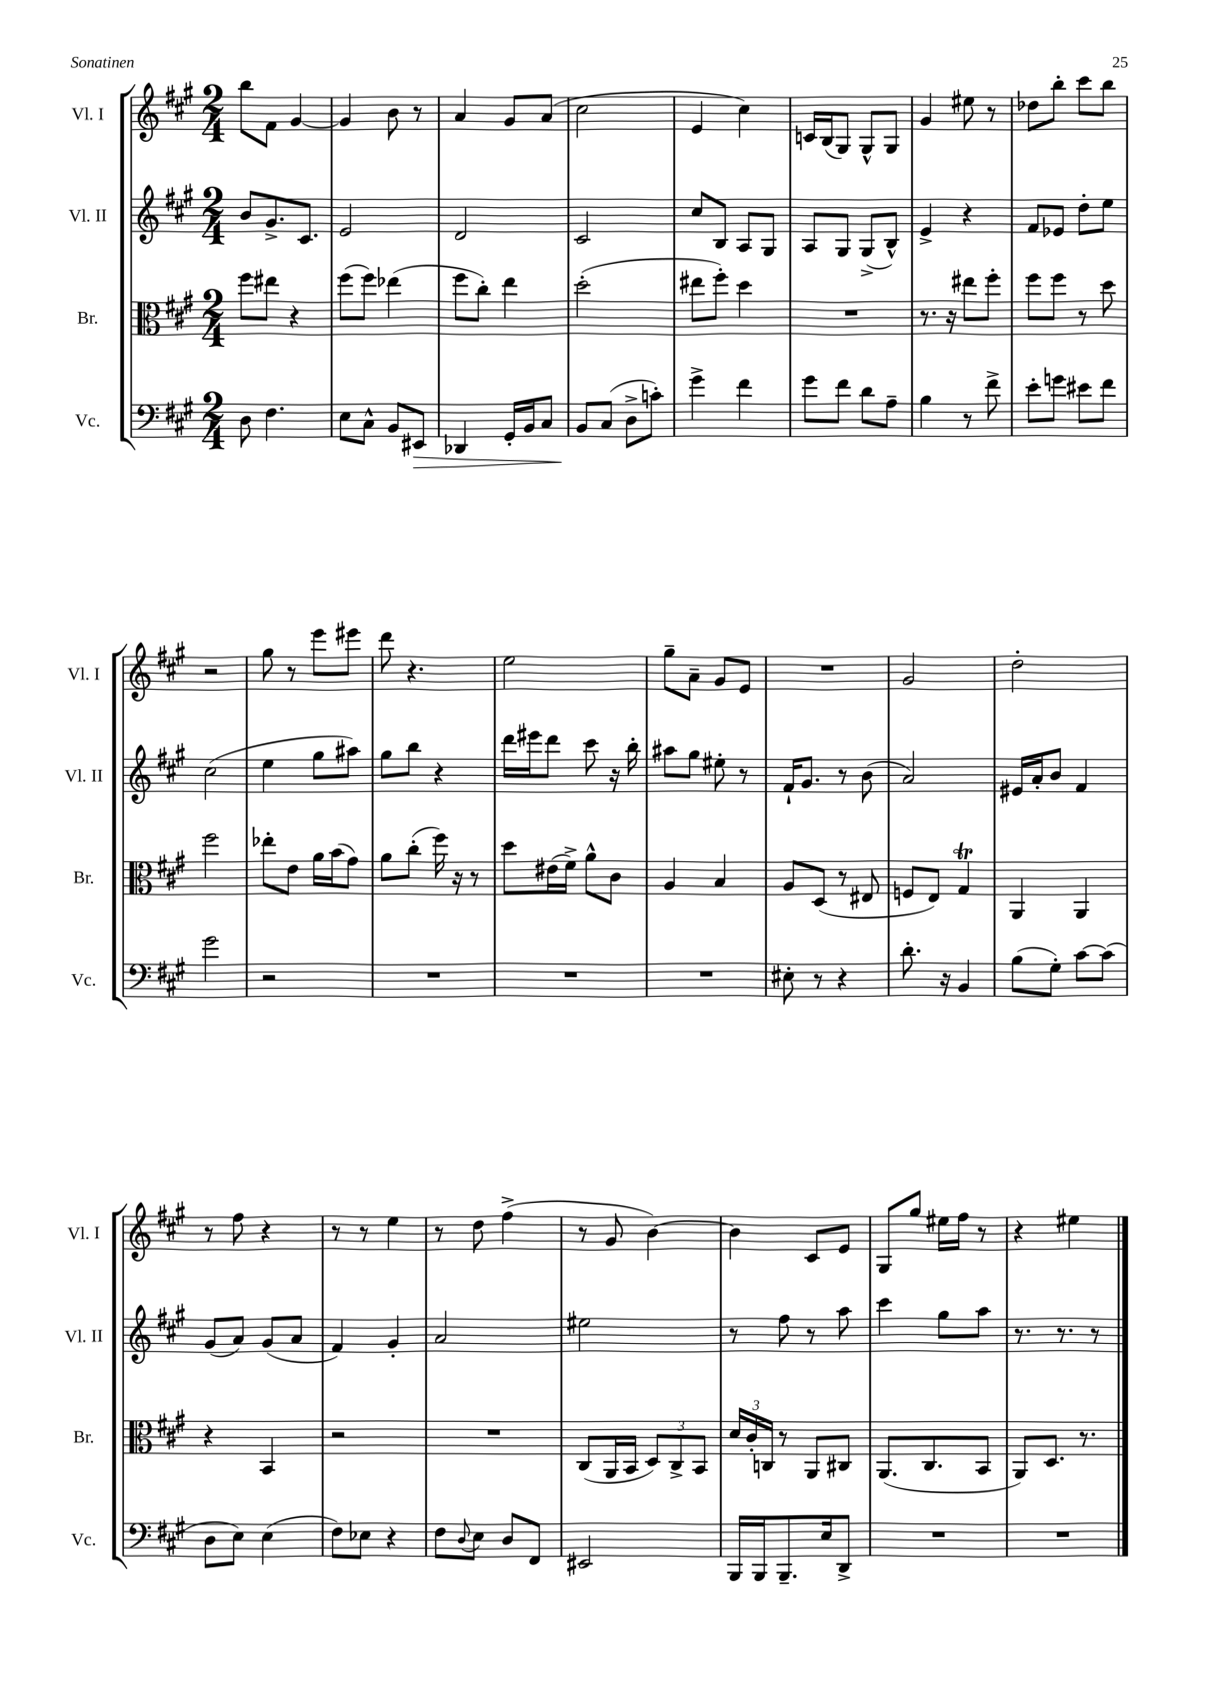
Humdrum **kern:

**kern	**kern	**kern	**kern
*staff4	*staff3	*staff2	*staff1
*clefF4	*clefC3	*clefG2	*clefG2
*k[f#c#g#]	*k[f#c#g#]	*k[f#c#g#]	*k[f#c#g#]
*M2/4	*M2/4	*M2/4	*M2/4
8D	8ff#	8b	8bb
4.F#	8ee#	8.g#^	8f#
.	4r	.	[4g#
.	.	8.c#	.
=	=	=	=
8E	(8ff#	2e	4g#]
8C#^^	8ff#)	.	.
8BB	(4ee-	.	8b
8EE#	.	.	8r
=	=	=	=
4DD-	8ff#	2d	4a
.	8cc#')	.	.
16GG#'	4ee	.	8g#
16BB	.	.	.
8C#	.	.	(8a
=	=	=	=
8BB	(2dd'	2c#	2cc#
(8C#	.	.	.
8D^	.	.	.
8c')	.	.	.
=	=	=	=
4g#^	8ee#	8cc#	4e
.	8ff#')	8B	.
4f#	4dd	8A	4cc#)
.	.	8G#	.
=	=	=	=
8g#	2r	8A	16c
.	.	.	(16B
8f#	.	8G#	8G#)
8d	.	(8G#^	8G#^^
8A~	.	8B^^)	8G#
=	=	=	=
4B	8.r	4e^	4g#
.	16r	.	.
8r	8ee#	4r	8ee#
8f#^	8ff#'	.	8r
=	=	=	=
8e'	8ff#	8f#	8dd-
8g	8ff#	8e-	8bb'
8e#	8r	8dd'	8ccc#
8f#	8dd	8ee	8bb
=	=	=	=
2g#	2ff#	(2cc#	2r
=	=	=	=
2r	8ee-'	4ee	8gg#
.	8e	.	8r
.	16a	8gg#	8eee
.	(16b	.	.
.	8g#)	8aa#)	8eee#
=	=	=	=
2r	8a	8gg#	8ddd
.	(8cc#'	8bb	4.r
.	16ff#)	4r	.
.	16r	.	.
.	8r	.	.
=	=	=	=
2r	8dd	16ddd	2ee
.	.	16eee#	.
.	(16e#	8ddd	.
.	16f#^)	.	.
.	8a^^	8ccc#	.
.	8c#	16r	.
.	.	16bb'	.
=	=	=	=
2r	4A	8aa#	8gg#~
.	.	8gg#	8a~
.	4B	8ee#'	8g#
.	.	8r	8e
=	=	=	=
8E#'	8A	16f#`	2r
.	.	8.g#	.
8r	(8D	.	.
4r	8r	8r	.
.	8E#	(8b	.
=	=	=	=
8.d'	8F	2a)	2g#
.	8E)	.	.
16r	.	.	.
4BB	4G#	.	.
=	=	=	=
(8B	4AA	16e#	2dd'
.	.	16a'	.
8G#')	.	8b	.
[8c#	4AA	4f#	.
(8c#]	.	.	.
=	=	=	=
8D	4r	(8g#	8r
8E)	.	8a)	8ff#
(4E	4BB	(8g#	4r
.	.	8a	.
=	=	=	=
8F#)	2r	4f#)	8r
8E-	.	.	8r
4r	.	4g#'	4ee
=	=	=	=
8F#	2r	2a	8r
8qqD	.	.	.
8E	.	.	8dd
8D	.	.	(4ff#^
8FF#	.	.	.
=	=	=	=
2EE#	(8C#	2ee#	8r
.	16AA	.	8g#
.	16BB	.	.
.	12D)	.	[4b)
.	12C#^	.	.
.	12BB	.	.
=	=	=	=
16BBB	24d	8r	4b]
.	24c#'	.	.
16BBB	.	.	.
.	24C	.	.
8.BBB~	8r	8ff#	.
.	8AA	8r	8c#
16E	.	.	.
8DD^	8C#	8aa	8e
=	=	=	=
2r	(8.AA	4ccc#	8G#
.	.	.	8gg#
.	8.C#	.	.
.	.	8gg#	16ee#
.	.	.	16ff#
.	8BB	8aa	8r
=	=	=	=
2r	8AA)	8.r	4r
.	8.D	.	.
.	.	8.r	.
.	.	.	4ee#
.	8.r	.	.
.	.	8r	.
==	==	==	==
*-	*-	*-	*-
